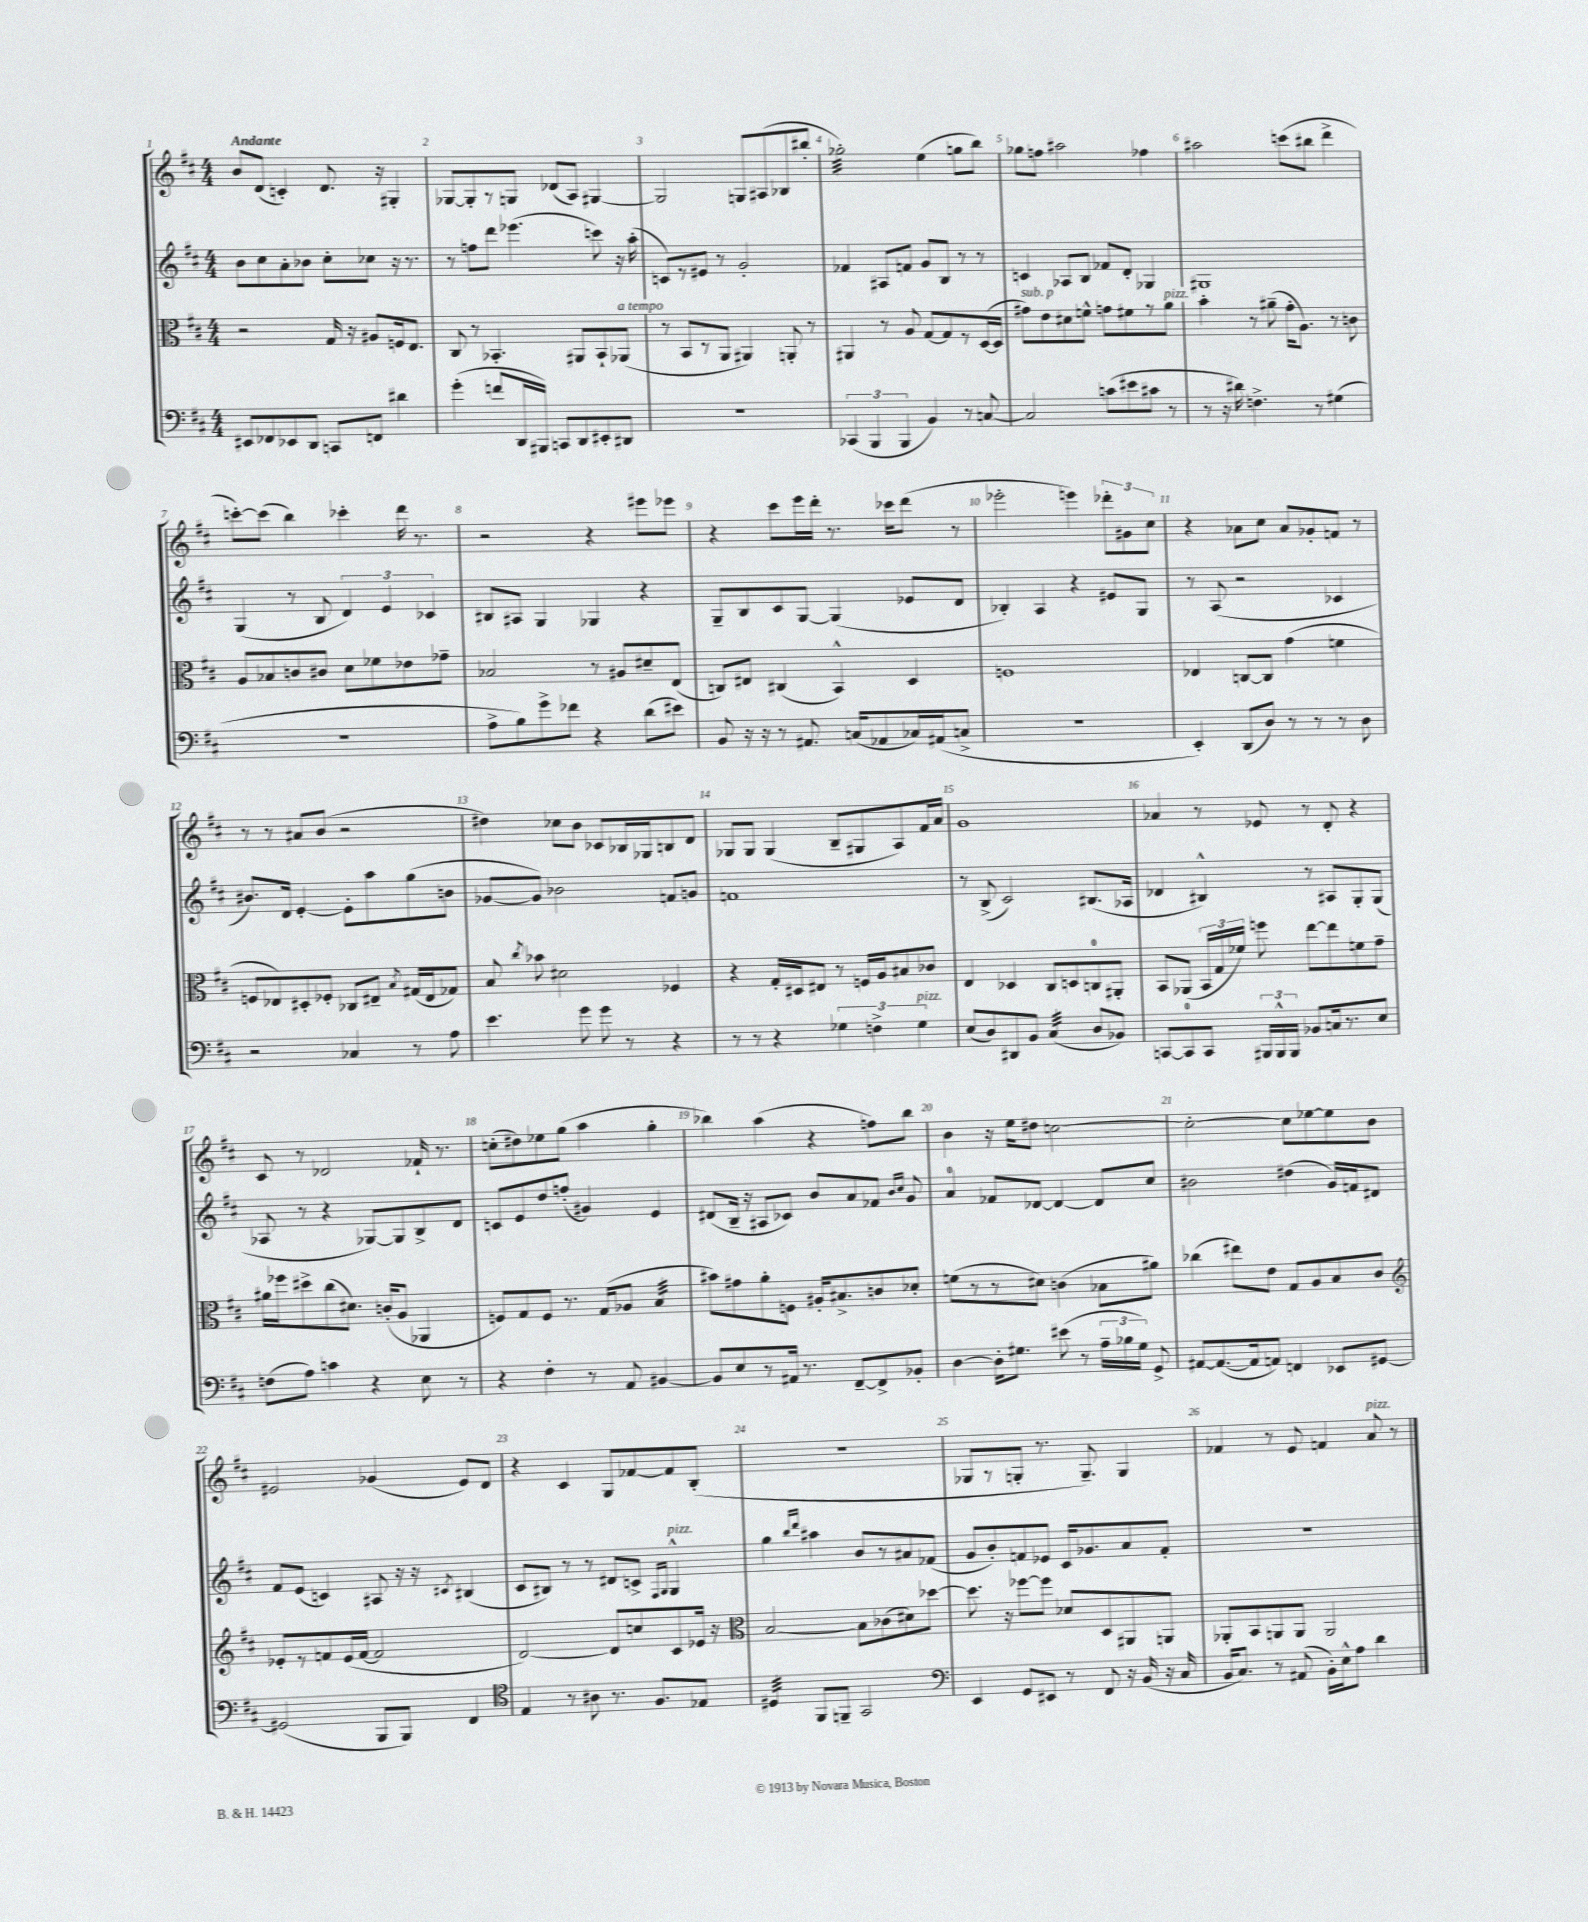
<<
\new StaffGroup <<
\new Staff = "s0" {
    \clef treble \key d \major \numericTimeSignature \time 4/4 \tempo "Andante"
    \autoBeamOff b'8[ d'8]( c'4-.) d'8. r16 gis4-. |
    ges8[~ ges8-. r8 g8] des'8[( a8]) gis4~ |
    gis2 g8[ ais8( bes8 bis''8]-. |
    ges''2:32-.) e''4( g''8[ b''8]) |
    ges''8[ f''8] ais''2 fes''4 |
    ais''2 c'''8[( bis''8] d'''4-> |
    c'''8[~-.) c'''8]( b''4) ces'''4-. d'''16 r8. |
    r2 r4 eis'''8[ ees'''8] |
    r4 cis'''8[ e'''16 d'''16]-. r8. ces'''16[ d'''8]( r8 |
    ees'''2-. e'''4) \tuplet 3/2 { des'''8[-. gis'8 cis''8] } |
    r4 aes'8[ cis''8] aes'8[ ges'8-. f'8] r8 |
    r8 r8 ais'8[ b'8]( r2 |
    dis''4) ces''8[ b'8] ces'8[ bes16 ges16 b8 d'8] |
    ges8[ ges8] ges4( b8[-- gis8 a8) fis'16 a'16] |
    g'1 |
    aes'4 r8 ees'8 r8 d'8-. r4 |
    cis'8 r8 des'2 fes'16-! r8. |
    c''8[-.( dis''8) ees''8 g''8]( a''4 g''4-. |
    bes''4) a''4( r4 f''8[) bes''8] |
    b'4 r16 e''16[ dis''8] c''2~ |
    c''2~-. c''8[ ees''8~ ees''8 b'8] |
    eis'2 ges'4( eis'8[) d'8] |
    r4 cis'4 g8[ fes'8~ fes'8 b8]-.( |
    R1 |
    ges8[ r8 g8]-. r8. g8.--) g4 |
    fes'4 r8 e'8 f'4 a'8^\markup { \italic "pizz." } r8 \bar "|." |
}
\new Staff = "s1" {
    \clef treble \key d \major \numericTimeSignature \time 4/4
    \autoBeamOff b'8[ cis''8 a'8-. bes'8] cis''8[-. ces''8] r16 r8. |
    r8 f''8[ d'''8] ees'''4.( c'''8) r16 a''16-.( |
    c'8[) r8 eis'8] r8 g'2-. |
    fes'4 ais8[ f'8] g'8[ b8] r8 r8 |
    c'4 aes8[ b8] fes'8[ d'8]-. ges4 |
    gis1 |
    g4( r8 b8 \tuplet 3/2 { d'4) e'4 ces'4 } |
    bis8[ ais8] g4 ges4 r4 |
    g8[-- b8 cis'8 g8]~ g4( ees'8[ d'8] |
    bes4-.) a4 r4 eis'8[ g8] |
    r8 a8( r2 ces'4 |
    bis'8.[) d'16] e'4~-. e'8[-. a''8 g''8( b'8] |
    ges'8[~ ges'8]) bes'2 f'8[ g'8] |
    f'1 |
    r8 b8->( cis'2) bis8.[( aes16] |
    des'4 bis4-^) r8 ais8[ g8-. g8]( |
    aes8 r8 r4 ges8[~) ges8 b8-> d'8] |
    c'8[ e'8 d''8 f''8]-.( gis'4) e'4 |
    dis'8[( b16]-- r16 ais8[ ces'8]) b'8[ a'8 fes'8] \grace { b'16[ cis''16] } g'8 |
    a'4-0 fes'8[ des'8]~ des'4~ des'8[ cis''8] |
    bis'2 dis''4( g'16[) f'16 dis'8] |
    fis'8[ e'8]( c'4) ais8 r16 r16 \acciaccatura { cis'8 } bis4( |
    cis'8[ bis8]) r8 r8 dis'8[ c'8]-> \grace { fis16[ g16] } g4-^^\markup { \italic "pizz." } |
    g''4 \grace { b''16[ d'''16] } ais''4 b'8[ r8 ais'8 fes'8]( |
    g'8[ b'8-.) f'8 ees'8] cis'16[ ges'8. a'8 f'8]-. |
    R1 \bar "|." |
}
\new Staff = "s2" {
    \clef alto \key d \major \numericTimeSignature \time 4/4
    \autoBeamOff r2 g16 r16 ais8[ f16 e8.] |
    cis8 r8 bes,4.-. ais,8[ bes,8-! aes,8]^\markup { \italic "a tempo" }( |
    r8 b,8[ r8 a,8] ais,4) a,8-. r8 |
    ais,4 r8 a8 g8[~ g8 r8 d16~( d16] |
    gis'8[^\markup { \italic "sub. p" }) e'8 dis'8 f'8]-^ g'8[ fis'8 r8 a'8]^\markup { \italic "pizz." } |
    b'4-. r8 ais'8--( g'16[-. a8.]) r8 c'8 |
    a8[ bes8 c'8 cis'8] d'8[ fes'8 ees'8 ges'8]-- |
    bes2 r8 ais8[ dis'8-- e8]( |
    c8[) eis8] cis4( b,4-^) d4 |
    f1 |
    ees4 c8[~ c8] g'4( f'4 |
    f8[ ees8) dis8-. fes8]-. ces8[ eis8]-- \acciaccatura { b8 } gis16[( eis16 ges8]) |
    b8 \acciaccatura { cis''8 } bes'8 dis'2 fes4 |
    r4 g16[-. dis16 eis8] r8 f16[ a16 bis8 ces'8] |
    e4 des4 cis8[ d8 c8-0 ais,8]-. |
    b,8[ aes,8]( \tuplet 3/2 { b,16[ g16 fes'16]) } f''8 e''8[~ e''8 f'8 g'8]-- |
    ais'16[ fes''16 dis''8-> cis''8( dis'8.]) c'16[-.( a8] aes,4 |
    f8[) g8 f8] r8. g16[( aes8] b4:32 |
    bis'8[) gis'8 a'8-. f8] ais16[-. bis8.-> c'8 des'8]-. |
    f'8[( r8 r8 dis'8]) c'4( bes8[ ais'8]) |
    ces''4( eis''8[) e'8] g8[ a8 b8 cis'8] |
    \clef treble ees'8[-. r8 f'8 ees'16( f'16]~ f'2 |
    d'2~) d'8[ c''8 cis'8 ees'16] r16 |
    \clef alto b2~ b8[ ces'8( dis'8) des''8]~ |
    des''8. r16 fes''8[~ fes''8] des'8[ d8 ais,8 a,8] |
    aes,8[-. b,8 a,8 a,8] a,2 \bar "|." |
}
\new Staff = "s3" {
    \clef bass \key d \major \numericTimeSignature \time 4/4
    \autoBeamOff eis,8[ fes,8 ees,8 d,8] c,8[ f,8] dis'4 |
    g'4-.( f'8[ d,16 bis,,16]) c,8[ d,8 eis,8-. dis,8] |
    R1 |
    \tuplet 3/2 { ces,4( b,,4 b,,4 } b,4) r8 c8~ |
    c2 c'8[( eis'8 cis'8] r8 |
    r8 r16 dis'16) f4.-> r8 gis4( |
    R1 |
    a8[-> b8) g'8-> fes'8] r4 d'8[( eis'8]) |
    b,8 r16 r16 r8 ais,8. c16[( aes,8 ces16) ais,16( c8]-> |
    r1 |
    e,4-.) d,8[( d8]) r8 r8 r8 d8 |
    r2 ces4 r8 a8 |
    e'4. g'8 g'8 r8 r4 |
    r8 r8 r4 \tuplet 3/2 { ges4 f4-> ges4^\markup { \italic "pizz." } } |
    e8[( d8) dis,8 b,8] cis4:32( d8[ bes,8]) |
    c,8[~ c,8-0 c,8] \tuplet 3/2 { bis,,16[ bis,,16-^ bis,,16] } bes,8[ c16 r8. e8] |
    f8[( a8]) c'4 r4 e8 r8 |
    r4 fis4-. r8 a,8 bis,4~ |
    bis,8[ e8 r8 ais,16] r8. fis,8[~-- fis,8-> bes,8]-. |
    d4~ d16[-. gis8.] eis'8( r8 \tuplet 3/2 { a16[-- bes16 gis16]) } g,8-> |
    ais,8[~ ais,8.~( ais,16 a,8]) f,4 ees,8[ gis,8]~ |
    gis,2( b,,8[ b,,8]) fis,4 |
    \clef tenor e4 r8 ais8 r8. fis8.[ ees8] |
    dis4:32 fis,8[ f,8]-- g,2 |
    \clef bass e,4 g,8[ eis,8] r8 fis,8 r16 b,16( r16 cis16 |
    b,16[ cis8.]) r8 ais,8( b,16[-.) e16-^ a8] d'4 \bar "|." |
}
>>
>>
\layout { \context { \Score \override BarNumber.break-visibility = ##(#f #t #t) barNumberVisibility = #all-bar-numbers-visible } }
